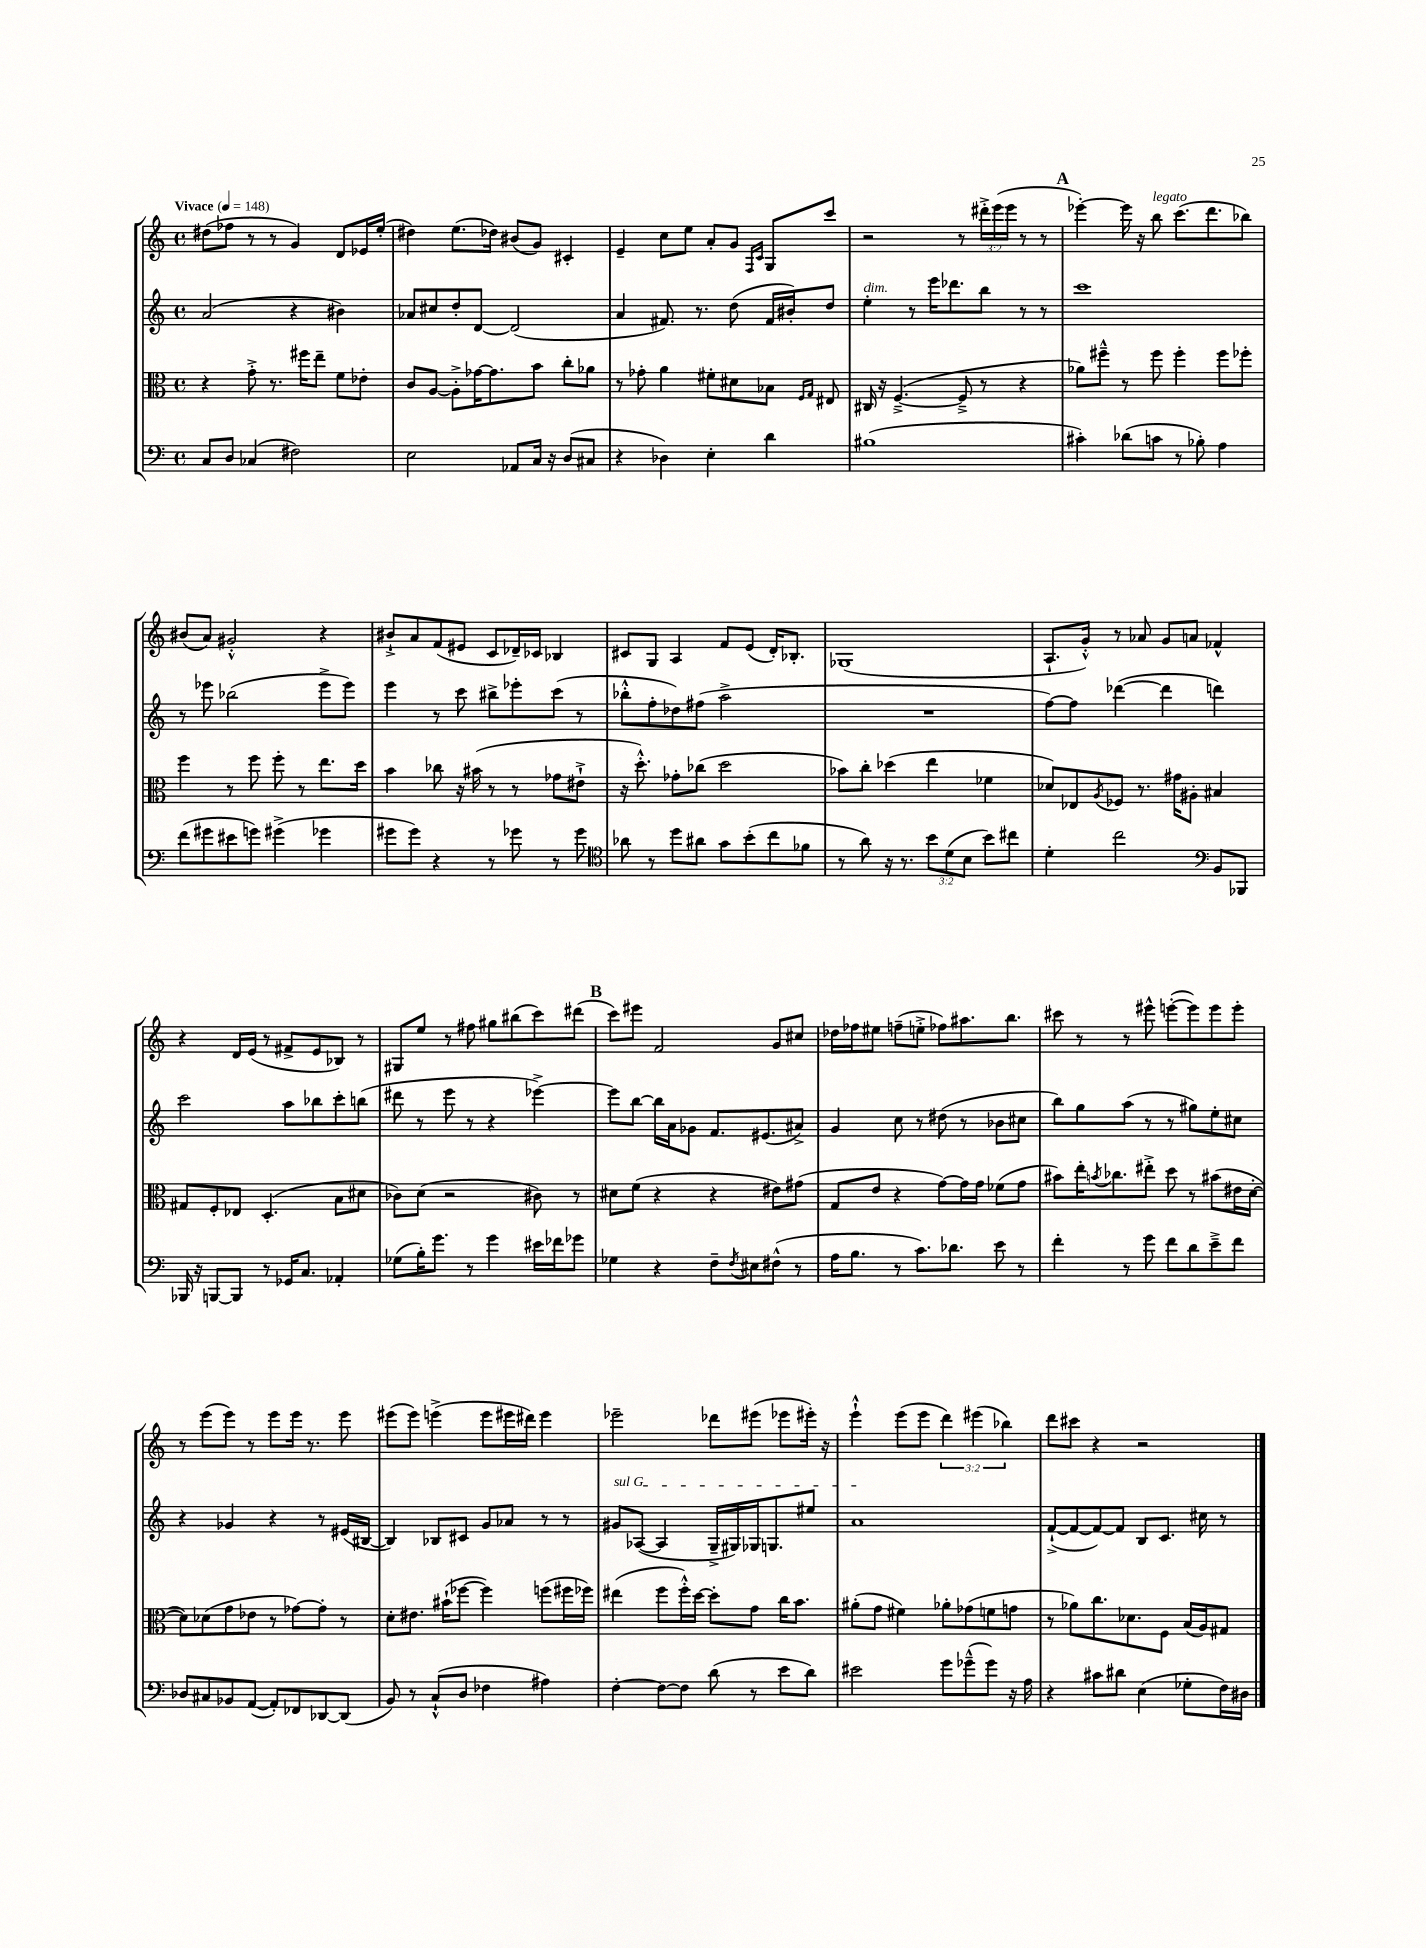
<<
\new StaffGroup <<
\new Staff = "s0" {
    \clef treble \key c \major \defaultTimeSignature \time 4/4 \override Staff.TupletNumber.text = #tuplet-number::calc-fraction-text \tempo "Vivace" 4 = 148
    dis''8( fes''8 r8 r8 g'4) d'8 ees'16 e''16-.( |
    dis''4) e''8.( des''16) bis'8( g'8) cis'4-. |
    e'4-- c''8 e''8 a'8-. g'8 \grace { f16 c'16 } g8 c'''8 |
    r2 r8 \tuplet 3/2 { dis'''16-.-> e'''16( e'''16 } r8 r8 |
    \mark \markup { \bold "A" } ees'''4~-.) ees'''16 r16 b''8^\markup { \italic "legato" } c'''8.( d'''8. bes''8) |
    bis'8( a'8) gis'2-.-^ r4 |
    bis'8-!-> a'8 f'8( eis'8 c'8 des'16--) ces'16 bes4 |
    cis'8 g8 a4 f'8 e'8( d'16-.) bes8.-. |
    ges1( |
    a8.-! g'16-.-^) r8 aes'8 g'8 a'8 fes'4-^ |
    r4 d'16 e'16( r8 fis'8-> e'8 bes8) r8 |
    gis8 e''8 r8 fis''8 gis''8 bis''8( c'''8) dis'''8( |
    \mark \markup { \bold "B" } c'''8) eis'''8 f'2 g'8 cis''8 |
    des''16 fes''16 eis''8 f''8--( e''8-.-> fes''8) ais''8. b''8. |
    cis'''8 r8 r8 eis'''8-^ e'''8~-.( e'''8) e'''8 e'''8-. |
    r8 e'''8( e'''8) r8 e'''8 e'''16 r8. e'''8 |
    eis'''8( eis'''8) e'''4->( e'''8 eis'''16 dis'''16) eis'''4 |
    ees'''2-- des'''8 eis'''8( ees'''8 eis'''16-.) r16 |
    e'''4-!-^ e'''8( e'''8 \tuplet 3/2 { d'''4) eis'''4( bes''4) } |
    d'''8 cis'''8 r4 r2 \bar "|." |
}
\new Staff = "s1" {
    \clef treble \key c \major \defaultTimeSignature \time 4/4
    a'2( r4 bis'4) |
    aes'8 cis''8 d''8-. d'8~ d'2( |
    a'4 fis'8.) r8. d''8( fis'16 bis'16-.) d''8 |
    e''4-.^\markup { \italic "dim." } r8 e'''16 des'''8. b''8 r8 r8 |
    \mark \markup { \bold "A" } c'''1 |
    r8 ees'''8 bes''2( ees'''8-> ees'''8) |
    e'''4 r8 c'''8 bis''8-> ees'''8-. c'''8( r8 |
    bes''8-.-^ f''8-. des''8) fis''8( a''2-> |
    R1 |
    f''8~) f''8 des'''4~( des'''4 d'''4) |
    c'''2 a''8 bes''8 c'''8-. b''8( |
    dis'''8 r8 e'''8 r8 r4 ees'''4~->) |
    \mark \markup { \bold "B" } ees'''8 b''8~ b''16 a'16 ges'8 f'8. eis'8.( ais'8->) |
    g'4 c''8 r8 dis''8( r8 bes'8 cis''8 |
    b''8) g''8 a''8( r8 r8 gis''8) e''8-. cis''8 |
    r4 ges'4 r4 r8 eis'16( bis16~ |
    bis4) bes8 cis'8 g'8 aes'8 r8 r8 |
    \once \override TextSpanner.bound-details.left.text = \markup { \italic "sul G" } gis'8\startTextSpan aes8~( aes4 g16---> gis16) ges16 g8. eis''8 |
    a'1\stopTextSpan |
    f'8~-!->( f'8~ f'8~) f'8 b8 c'8. cis''16 r8 \bar "|." |
}
\new Staff = "s2" {
    \clef alto \key c \major \defaultTimeSignature \time 4/4
    r4 g'8-.-> r8. fis''16 e''8-- f'8 ees'8-. |
    c'8 a8~ a8-.-> ges'16~ ges'8. b'8 c''8-. aes'8 |
    r8 ges'8-. a'4 fis'8-. dis'8 bes8 \grace { f16 g16 } eis8 |
    cis16 r16 f4.~--->( f8---> r8 r4 |
    \mark \markup { \bold "A" } aes'8) fis''8---^ r8 fis''8 fis''4-. fis''8 fes''8-. |
    f''4 r8 f''8 f''8-. r8 e''8. d''16 |
    b'4 ces''8 r16 bis'16( r8 r8 ges'8 eis'8-!-> |
    r16 d''8.-.-^) ges'8-. ces''8( d''2 |
    bes'8) c''8-. des''4( e''4 fes'4 |
    des'8) ees8 \acciaccatura { a8 } fes8 r8. gis'16 ais8-. bis4 |
    gis8 f8-. ees8 d4.-.( b8 dis'8 |
    ces'8) d'8( r2 cis'8) r8 |
    \mark \markup { \bold "B" } dis'8 f'8( r4 r4 eis'8) gis'8( |
    g8 e'8 r4 g'8~) g'16 g'16 fes'8( g'8 |
    bis'8) e''16-. \acciaccatura { b'8 } ces''8. eis''8-.-> d''8 r8 bis'8( eis'16 d'16~-. |
    d'8) des'8( g'8 ees'8 r8 ges'8~) ges'8-. r8 |
    d'8-. eis'8. bis'16-!( fes''8~ fes''4) f''8( fis''16 fes''16) |
    eis''4( f''8 f''16-.-^) d''16~ d''8-. g'8 c''16 b'8. |
    ais'8-.( g'8 fis'4) aes'8-. ges'8( f'8 g'8 |
    r8 aes'8) c''8. des'8. f8 b16( a16) gis8 \bar "|." |
}
\new Staff = "s3" {
    \clef bass \key c \major \defaultTimeSignature \time 4/4 \override Staff.TupletNumber.text = #tuplet-number::calc-fraction-text
    c8 d8 ces4( fis2) |
    e2 aes,8 c16 r16 d8( cis8 |
    r4 des4) e4-. d'4 |
    bis1( |
    \mark \markup { \bold "A" } cis'4-.) des'8( c'8 r8 bes8-.) a4 |
    f'8( gis'8 eis'8 g'8) gis'4->( ges'4 |
    gis'8 gis'8) r4 r8 ges'8 r8 ges'8 |
    \clef tenor aes'8 r8 d''8 ais'8 g'8 b'8-.( c''8 fes'8 |
    r8 a'8) r16 r8. \tuplet 3/2 { b'8 d'8( b8 } b'8) cis''8 |
    d'4-. c''2 \clef bass b,8 bes,,8 |
    bes,,16 r16 b,,8~ b,,8 r8 ges,16 c8. aes,4-. |
    ges8( b16-.) g'8. r8 g'4 eis'16 fes'16 ges'8 |
    \mark \markup { \bold "B" } ges4 r4 f8-- \acciaccatura { f8 } eis8 fis8-^( r8 |
    a16 b8. r8 c'8.) des'8. e'8 r8 |
    f'4-. r8 g'8 f'8 d'8 e'8---> f'8 |
    des8 cis8 bes,8 a,8~( a,8-.) fes,8 des,8~ des,8( |
    b,8) r8 c8-!-^( d8 fes4 ais4) |
    f4~-. f8~ f8 d'8( r8 e'8 d'8) |
    eis'2 g'8 ges'8---^( ges'8) r16 a16 |
    r4 cis'8 dis'8 e4( ges8-. f16) dis16 \bar "|." |
}
>>
>>
\layout { \context { \Score \remove "Bar_number_engraver" } }
